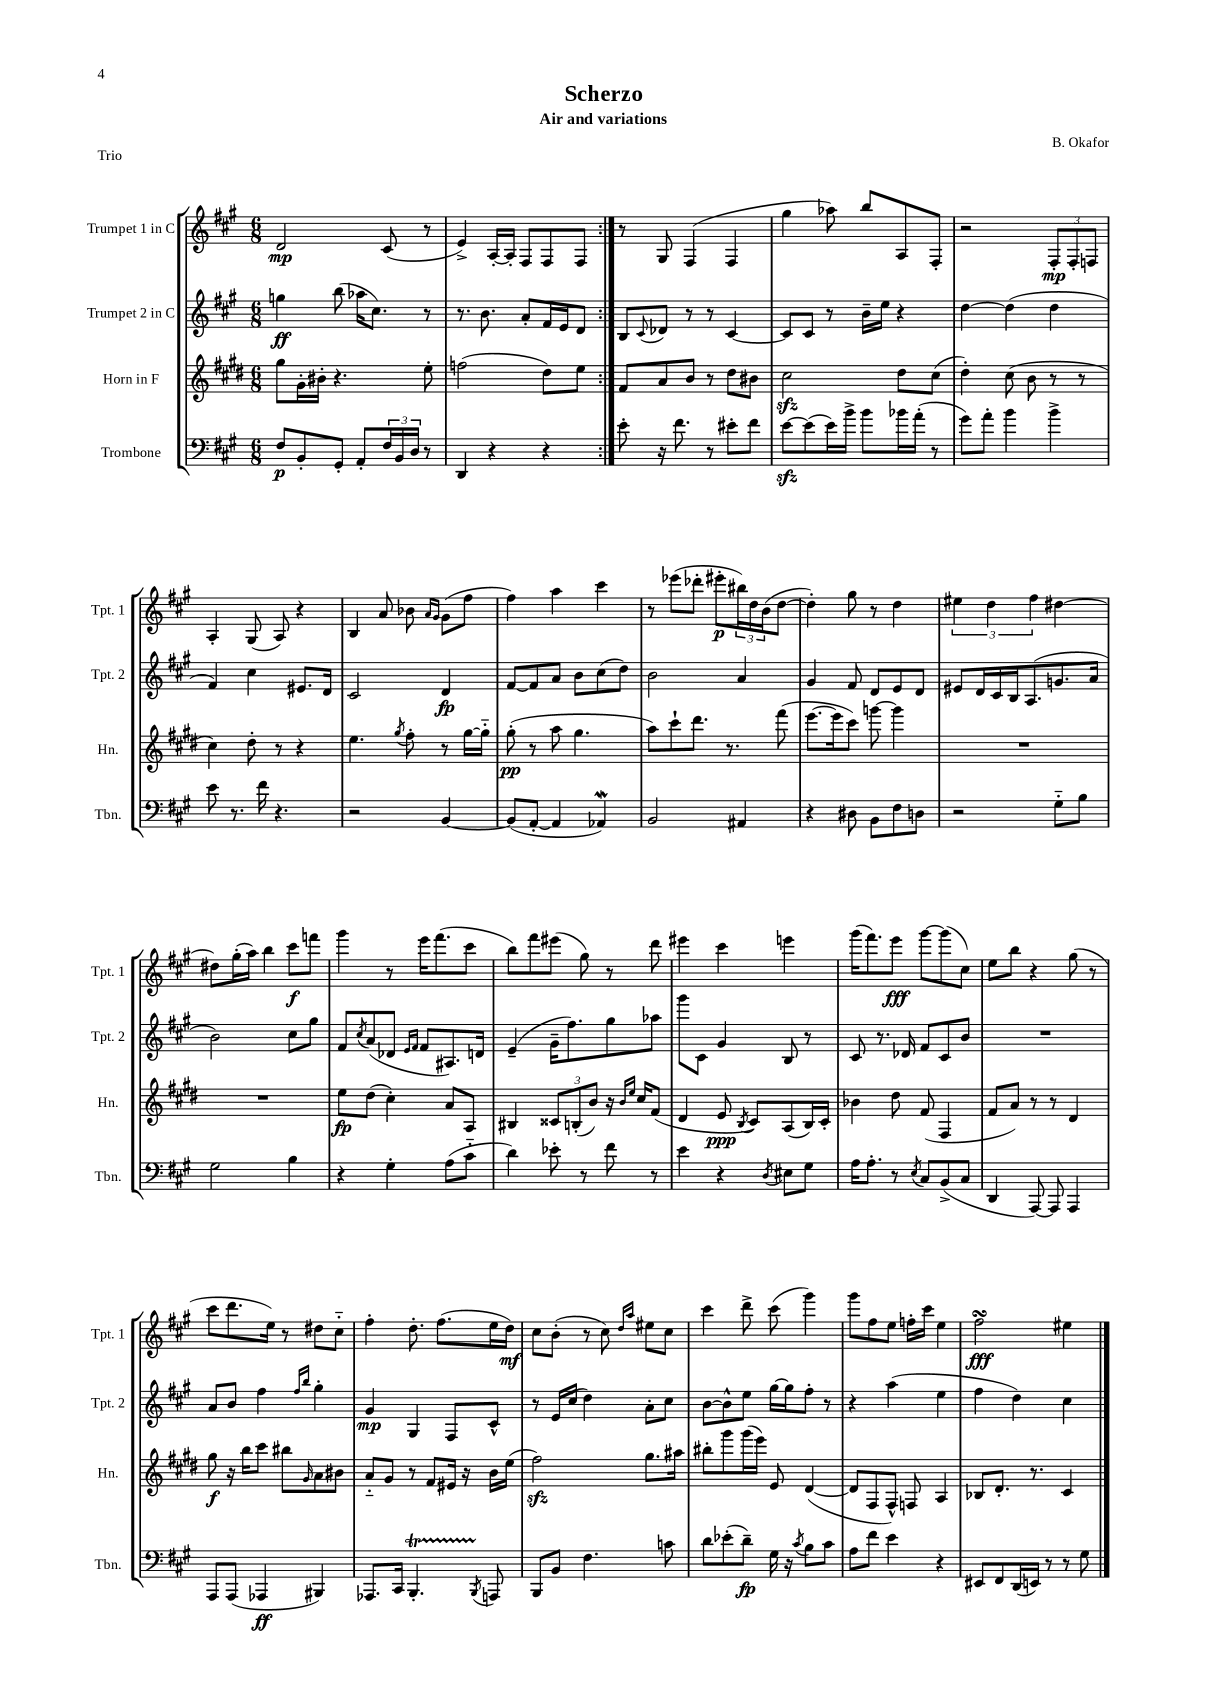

**kern	**kern	**kern	**kern
*staff4	*staff3	*staff2	*staff1
*clefF4	*clefG2	*clefG2	*clefG2
*k[f#c#g#]	*k[f#c#g#d#]	*k[f#c#g#]	*k[f#c#g#]
*M6/8	*M6/8	*M6/8	*M6/8
8F#	8gg#	4gg	2d
8BB'	16g#'	.	.
.	16b#'	.	.
8GG#'	4.r	(8bb	.
8AA'	.	16aa-	.
.	.	8.cc#)	.
24F#	.	.	(8c#
24BB	.	.	.
24D	.	.	.
8r	8ee'	8r	8r
=	=	=	=
4DD	(2ff	8.r	4e^)
.	.	8.b	.
4r	.	.	[16A'
.	.	.	16A']
.	.	8a'	8F#
4r	8dd#)	16f#	8F#
.	.	16e	.
.	8ee	8d	8F#
=:|!	=:|!	=:|!	=:|!
8e'	8f#	8B	8r
.	.	8qqc#	.
16r	8a	8d-	8G#
8.f#	.	.	.
.	8b	8r	(4F#
8r	8r	8r	.
8e#'	8dd#	[4c#	4F#
8f#	8b#	.	.
=	=	=	=
[8e	2cc#	8c#]	4gg#
(8e]	.	8c#	.
16e)	.	8r	8aa-)
16b^	.	.	.
8b	.	16b~	8bb
.	.	16ee	.
16b-	8dd#	4r	8A
(16a'	.	.	.
8r	(8cc#	.	8F#'
=	=	=	=
8g#)	4dd#')	[4dd	2r
8a'	.	.	.
4b	(8cc#	(4dd]	.
.	8b	.	.
4b^	8r	4dd	12F#'
.	.	.	12F#'
.	8r	.	.
.	.	.	12F
=	=	=	=
8e	4cc#)	4f#)	4A'
8.r	.	.	.
.	8dd#'	4cc#	(8G#
16f#	.	.	.
4.r	8r	.	8A)
.	4r	8.e#	4r
.	.	16d	.
=	=	=	=
2r	4.ee	2c#	4B
.	.	.	8a
.	8qgg#	.	.
.	8ff#'	.	8b-
.	.	.	16qqa
.	.	.	16qqg#
[4BB	8r	4d	(8g#
.	[16gg#	.	8ff#
.	16gg#'~]	.	.
=	=	=	=
(8BB]	(8gg#'	[8f#	4ff#)
[8AA'	8r	8f#]	.
4AA]	8aa	8a	4aa
.	4.gg#	8b	.
4AA-)	.	(8cc#	4ccc#
.	.	8dd)	.
=	=	=	=
2BB	8aa)	2b	8r
.	8ccc#`	.	(8eee-
.	8.ddd#	.	8ddd-'
.	.	.	8eee#'
.	8.r	.	.
4AA#	.	4a	24bb#)
.	.	.	24dd
.	.	.	(24b
.	(8fff#	.	[8dd
=	=	=	=
4r	[8.eee	4g#	4dd'])
.	16eee]	.	.
8D#	8ccc#)	8f#	8gg#
8BB	[8ggg	8d	8r
8F#	4ggg]	8e	4dd
8D	.	8d	.
=	=	=	=
2r	2.r	8e#	6ee#
.	.	16d	.
.	.	.	6dd
.	.	16c#	.
.	.	16B	.
.	.	(8.A	.
.	.	.	6ff#
8G#'~	.	8.g	[4dd#
8B	.	.	.
.	.	16a	.
=	=	=	=
2G#	2.r	2b)	8dd#]
.	.	.	(16gg#'
.	.	.	16aa)
.	.	.	4bb
4B	.	8cc#	8ccc#
.	.	8gg#	8fff
=	=	=	=
4r	8ee	8f#	4ggg#
.	.	8qcc#	.
.	(8dd#	(8a	.
4G#'	4cc#')	8d-	8r
.	.	16qqe	.
.	.	16qqf#	.
.	.	8f#	16eee
.	.	.	(8.fff#
(8A	8a	8.A#)	.
8c#'~	8A	.	8ccc#
.	.	16d	.
=	=	=	=
4d)	4B#	(4e~	8bb)
.	.	.	8fff#
8e-'	12c##	16g#~	(8eee#
.	.	8.ff#)	.
.	(12B'	.	.
8r	.	.	8gg#)
.	12b)	.	.
8f#	16r	8gg#	8r
.	16qqb	.	.
.	16qqee	.	.
.	16cc#	.	.
8r	(8f#	8aa-	8ddd
=	=	=	=
4e	4d#	8ggg#	4eee#
.	.	8c#	.
4r	8e	4g#	4ccc#
.	8qB	.	.
.	8c#)	.	.
8qD	.	.	.
8E#	(8A	8B	4eee
8G#	16B)	8r	.
.	16c#'	.	.
=	=	=	=
16A	4b-	8c#	(16ggg#
8.A'	.	.	8.fff#)
.	.	8.r	.
8r	8dd#	.	8eee
.	.	16d-	.
8qE	.	.	.
8C#	(8f#	8f#	[8ggg#
(8BB^	4F#	8c#	(8ggg#]
8C#	.	8b	8cc#)
=	=	=	=
4DD	8f#	2.r	8ee
.	8a)	.	8bb
[8AAA)	8r	.	4r
8AAA]	8r	.	.
4AAA	4d#	.	(8gg#
.	.	.	8r
=	=	=	=
8AAA	8gg#	8a	8ccc#
(8AAA	16r	8b	8.ddd
.	16bb	.	.
4AAA-	8ccc#	4ff#	.
.	.	.	16ee)
.	8bb#	.	8r
.	.	16qqff#	.
.	16qqg#	16qqbb	.
4BBB#)	8a	4gg#'	8dd#
.	8b#	.	8cc#'~
=	=	=	=
8.AAA-	8a'~	4g#	4ff#'
.	8g#	.	.
16CC#	.	.	.
4.BBB'	8r	4G#	8.dd'
.	8f#	.	.
.	.	.	(8.ff#
.	16e#	8F#	.
.	16r	.	.
8qBBB	.	.	.
8AAA	16b	8c#^^	16ee
.	(16ee	.	16dd)
=	=	=	=
8BBB	2ff#)	8r	8cc#
8BB	.	16e	(8b'
.	.	(16cc#	.
4.F#	.	4dd)	8r
.	.	.	8cc#)
.	.	.	16qqdd
.	.	.	16qqaa
.	8.gg#	8a'	8ee#
8c	.	8cc#	8cc#
.	16aa#	.	.
=	=	=	=
8d	8bb#'	[8b	4ccc#
(8e-'	8ggg#	8b^^]	.
8d~)	(16ggg#	8ee	8ddd^
.	16eee)	.	.
16G#	8e	[16gg#	(8ccc#
16r	.	16gg#]	.
8qc#	.	.	.
8B	([4d#	8ff#'	4ggg#)
8c#	.	8r	.
=	=	=	=
8A	8d#]	4r	8ggg#
8f#	8F#	.	8ff#
4e	8F#^^)	(4aa	8ee
.	8F	.	16ff'
.	.	.	16ccc#
4r	4A	4ee	4ee
=	=	=	=
8EE#	8B-	4ff#	2ff#
8FF#	8.d#'	.	.
(16DD	.	4dd)	.
16EE)	8.r	.	.
8r	.	.	.
8r	4c#	4cc#	4ee#
8G#	.	.	.
==	==	==	==
*-	*-	*-	*-
